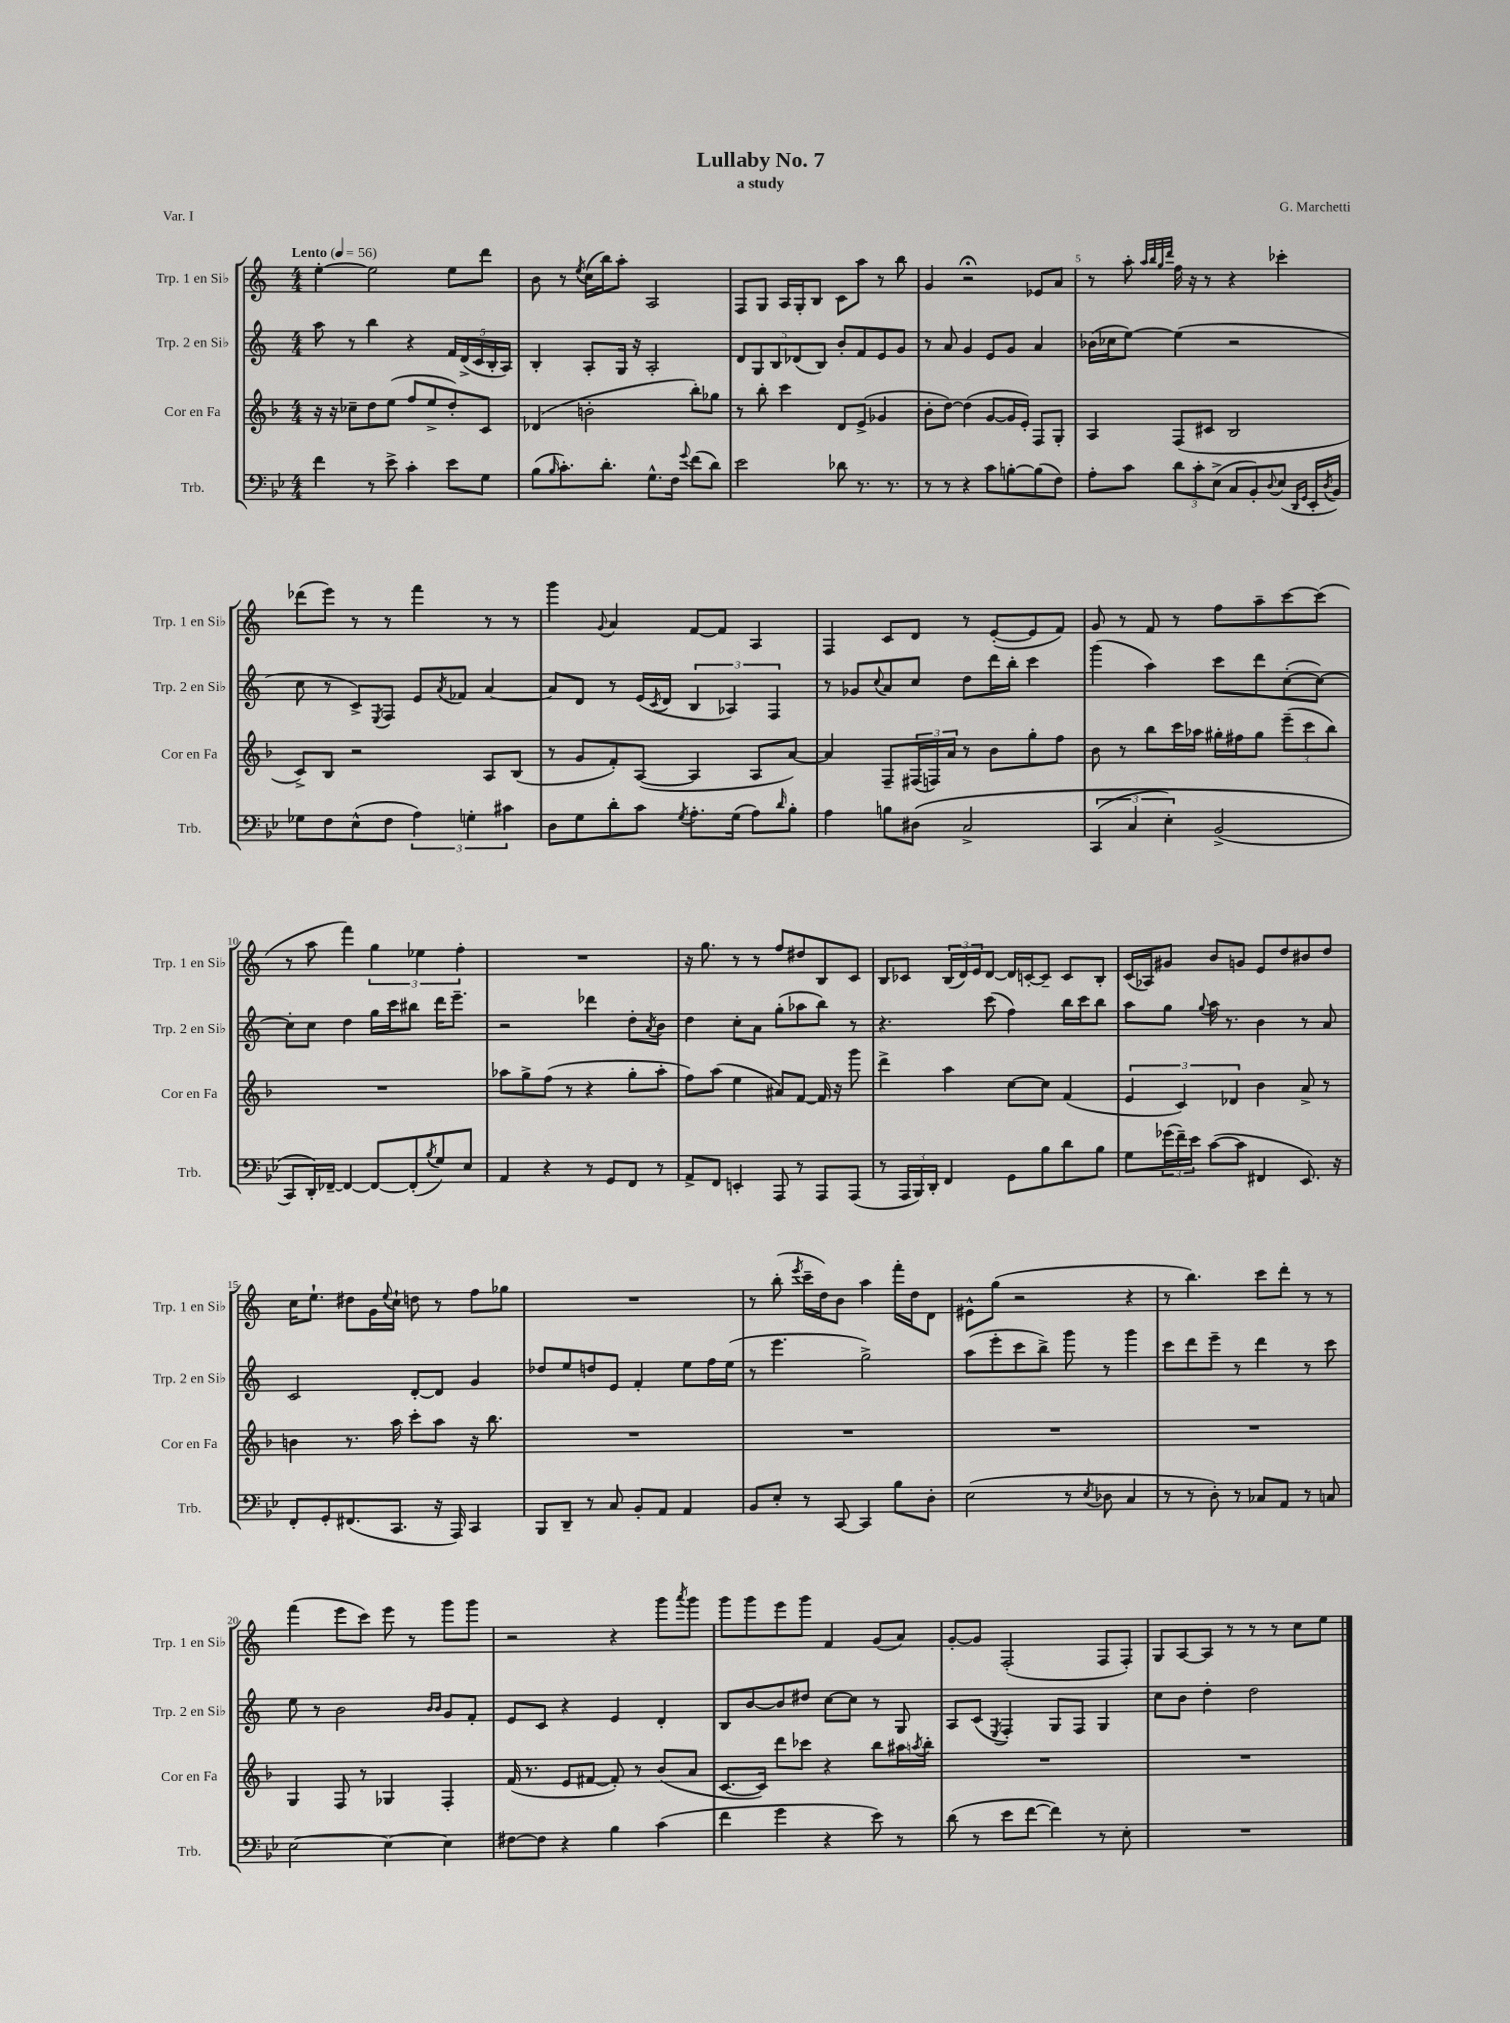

**kern	**kern	**kern	**kern
*staff4	*staff3	*staff2	*staff1
*clefF4	*clefG2	*clefG2	*clefG2
*k[b-e-]	*k[b-]	*k[]	*k[]
*M4/4	*M4/4	*M4/4	*M4/4
*MM56	*MM56	*MM56	*MM56
4f\	16r	8aa\	[4ee'\
.	16r	.	.
.	8cc-~\L	8r	.
8r	8dd\	4bb\	2ee\]
8e-^\	(8ee\J	.	.
4c'\	8ff/L	4r	.
.	8ee^/	.	.
8e-\L	8dd'/)	20f/LL	8ee\L
.	.	(20d^/	.
.	.	20c/	.
8G\J	8c/J	.	8ddd\J
.	.	20B'/	.
.	.	20A/JJ)	.
=	=	=	=
(8B-\L	(4d-/	4B'/	8b\
16qqB-/	.	.	.
8.c'\)	.	.	8r
.	.	.	8qee/
.	2b'\	8A'/L	(16cc\LL
8.d'\J	.	.	16bb\J)
.	.	16G/Jk	8aa'\J
.	.	16r	.
8.G^^\L	.	2A'/	2A/
16F\Jk	.	.	.
8qqg/	.	.	.
(8f\L	8bb-'\L)	.	.
8d\J)	8gg-\J	.	.
=	=	=	=
2e-\	8r	10d/L	8F/L
.	.	10G/	.
.	8bb-'\	.	8G/J
.	.	10B/	.
.	4ccc\	.	16A/LL
.	.	(10d-/	.
.	.	.	16G'/J
.	.	.	8B/J
.	.	10B/J)	.
8d-\	8d/L	8b'/L	8c\L
8.r	(8e^/J	8f/	8aa\J
.	4g-/	8e/	8r
8.r	.	.	.
.	.	8g/J	8bb\
=	=	=	=
8r	8b-'\L	8r	4g/
8r	[8dd\J)	8a/	.
4r	(4dd\]	4g/	2r;
8c\L	[8g/L	8e/L	.
[8B'\	16g/]L	8g/J	.
.	16e'/JJ)	.	.
(8B\]	8F/L	4a/	8e-/L
8F\J)	8G'/J	.	8a/J
=	=	=	=
8A'\L	4A/	(16b-\LL	8r
.	.	16cc-\J	.
8c\J	.	[8ee\J)	8aa'\
.	.	.	32qqaa/LLL
.	.	.	32qqbb/
.	.	.	32qqgg/
.	.	.	32qqddd/JJJ
12d\L	(8F/L	(4ee\]	16ff\
.	.	.	16r
12c'\	.	.	.
.	8c#/J	.	8r
(12E-^\J	.	.	.
8C/L	2B-/	2r	4r
8BB-'/)	.	.	.
8qqD/	.	.	.
(8E-/J	.	.	4ccc-'\
16qqDD/LL	.	.	.
16qqGG/JJ	.	.	.
16EE-'/LL	.	.	.
8qD/	.	.	.
16BB-/JJ)	.	.	.
=	=	=	=
8G-\L	8c^/L)	8cc\	(8ddd-\L
8F\	8B-/J	8r	8eee\J)
(8E-^^\	2r	8c^/L)	8r
.	.	8qE/	.
8F\J	.	8F/J	8r
6A\)	.	8e/L	4fff\
.	.	8qa/	.
.	.	8f-/J	.
6G'\	.	.	.
.	8A/L	[4a/	8r
6c#\	.	.	.
.	(8B-/J	.	8r
=	=	=	=
8D\L	8r	8a/]L	4ggg\
8G\	8g/L	8d/J	.
.	.	.	8qqg/
8d'\	8f'/)	8r	4a/
8c\J	([8A/J	(16e/LL	.
.	.	8qc/	.
.	.	16d/JJ	.
8qG/	.	.	.
8.A'\L	4A/]	6B/	[8f/L
.	.	.	8f/]J
.	.	6A-/)	.
(16G\Jk	.	.	.
8A\L)	8A/L	.	4A/
.	.	6F/	.
16qqd/	.	.	.
8B-'\J	[8a/J)	.	.
=	=	=	=
4A\	4a/]	8r	4F/
.	.	8g-/L	.
.	.	8qqcc/	.
8B\L	8F~/L	8a/	8c/L
&(8D#\J	(24F#/L	8cc/J	8d/J
.	24F/)	.	.
.	24a/JJ	.	.
2C^/	8r	8dd\L	8r
.	8b-\L	16ddd\L	([8e'/L
.	.	16bb'\JJ	.
.	8gg'\	4ccc\	8e/]
.	8ff\J	.	8f/J)
=	=	=	=
(6CC/	8b-\	(4ggg\	8g/
.	8r	.	8r
6C/	.	.	.
.	8bb-\L	4aa\)	8f/
6E-'\)	.	.	.
.	16ccc\L	.	8r
.	16aa-\JJ	.	.
(2BB-^/	16gg#'\LL	8ccc\L	8ff\L
.	16ff#\J	.	.
.	8gg#\J	8ddd\	8aa~\
.	(12eee~\L	([8cc'\	[8ccc\
.	12ccc\	.	.
.	.	8cc\_J)	(8ccc\]J
.	12bb-\J)	.	.
=	=	=	=
8CC/L)	1r	8cc'\]L	8r
16DD'/L&)	.	8cc\J	8aa\
[16FF-~/JJ	.	.	.
4FF-/_	.	4dd\	4fff\)
8FF-/_L	.	16gg\LL	6gg\
.	.	16ccc\J	.
(8FF-'/]	.	8bb#\J	.
.	.	.	6ee-\
8qB-/	.	.	.
8G/)	.	16ddd\LK	.
.	.	8.eee~\J	.
.	.	.	6ff'\
8E-/J	.	.	.
=	=	=	=
4AA/	8aa-\L	2r	1r
.	8gg^\	.	.
4r	(8ff\J	.	.
.	8r	.	.
8r	4r	4ddd-\	.
8GG/L	.	.	.
8FF/J	8gg'\L	8dd'\L	.
.	.	8qa/	.
8r	8aa-'\J	8b\J	.
=	=	=	=
8AA^/L	8ff\L)	4dd\	16r
.	.	.	8.gg\
8FF/J	(8aa\J	.	.
4EE'/	4ee\	8cc'\L	8r
.	.	8a\J	8r
8AAA/	8a#/L)	(8gg'\L	8ff/L
8r	[8f/J	8aa-\	8dd#/
8AAA/L	16f/]	8bb\J)	8B/
.	16r	.	.
(8AAA/J	8ggg\	8r	8c/J
=	=	=	=
8r	4ddd^\	4.r	8B/L
24AAA/LL	.	.	8c-/J
24BBB-/)	.	.	.
24DD'/JJ	.	.	.
4FF/	4aa\	.	(24B/LL
.	.	.	24d/)
.	.	.	24e/J
.	.	(8ccc\	[8d/J
8GG\L	[8cc\L	4ff\)	16d/]LL
.	.	.	[16c'/J
8B-\	8cc\]J	.	8c~/]J
8d\	(4f/	16bb\LL	8c/L
.	.	16ccc\J	.
8B-\J	.	8bb\J	8B'/J
=	=	=	=
8G\L	6e/	8aa\L	(16c/LL
.	.	.	16A-/J)
(24g-\L	.	8gg\J	8g#/J
24f~\)	6c/)	.	.
24e-\JJ	.	.	.
.	.	8qqgg/	.
([8c\L	.	16aa\	8b/L
.	.	8.r	.
.	6d-/	.	.
8c\]J	.	.	8g/J
4FF#/	4b-\	4b\	8e/L
.	.	.	8dd/
8.EE-/)	8a^/	8r	8b#/
.	8r	8a/	8dd/J
16r	.	.	.
=	=	=	=
8FF'/L	4b\	2c/	16cc\LK
.	.	.	8.ee`\J
8GG'/	.	.	.
(8.FF#/	8.r	.	8dd#\L
.	.	.	16g\L
.	.	.	8qqee/
8.CC/J	16aa\	.	16cc`\JJ
.	8ccc'\L	[8d'/L	8dd\
16r	8aa\J	8d/]J	8r
16AAA/)	.	.	.
4CC/	16r	4g/	8ff\L
.	8.bb-\	.	.
.	.	.	8gg-\J
=	=	=	=
8BBB-/L	1r	8dd-/L	1r
8DD~/J	.	8ee/	.
8r	.	8dd/	.
8C/	.	8e/J	.
8BB-'/L	.	4f'/	.
8AA/J	.	.	.
4AA/	.	8ee\L	.
.	.	16ff\L	.
.	.	(16ee\JJ	.
=	=	=	=
8BB-/L	1r	8r	8r
8E-'/J	.	4.eee\	(8bb'\
.	.	.	8qeee/
8r	.	.	16ccc~\LL
.	.	.	16dd\J)
[8CC/	.	.	8b\J
4CC/]	.	2gg^\)	4aa\
8B-\L	.	.	16fff'\LL
.	.	.	16dd\J
8D'\J	.	.	8d\J
=	=	=	=
(2E-\	1r	(8aa\L	8e#^^\L
.	.	8eee'\	(8gg\J
.	.	8ccc\	2r
.	.	8bb^\J)	.
8r	.	8ggg\	.
8qE-/	.	.	.
8D-\	.	8r	.
4C/	.	4ggg\	4r
=	=	=	=
8r	1r	8ccc\L	8r
8r	.	8ddd\	4.bb\)
8D'\)	.	8eee~\J	.
8r	.	8r	.
8C-/L	.	4ddd\	8ccc\L
8AA/J	.	.	8ddd'\J
8r	.	8r	8r
8C/	.	8ccc\	8r
=	=	=	=
[2E-\	4G/	8ee\	(4fff\
.	.	8r	.
.	8F/	2b\	8eee\L
.	8r	.	8ccc\J)
4E-\_	4G-/	.	8eee\
.	.	.	8r
.	.	16qqb/LL	.
.	.	16qqb/JJ	.
4E-\]	4F'/	8g/L	8ggg\L
.	.	8f'/J	8ggg\J
=	=	=	=
[8F#\L	(16f/	8e/L	2r
.	8.r	.	.
8F#\]J	.	8c/J	.
4r	8e/L	4r	.
.	[8f#/J	.	.
4B-\	8f#'/])	4e/	4r
.	8r	.	.
(4c\	(8b-/L	4d'/	8ggg\L
.	.	.	8qaaa/
.	8a/J	.	8ggg\J
=	=	=	=
4f\	[8.c/L	8B/L	8ggg\L
.	.	[8b/	8ggg\
.	16c/]Jk)	.	.
4g\	8ddd\L	8b/]	8eee\
.	8ccc-\J	8dd#/J	8ggg\J
4r	4r	[8cc\L	4f/
.	.	8cc\]J	.
8e-\)	8bb-\L	8r	(8g/L
8r	16aa#\L	8G/	8a/J)
.	8qaa/	.	.
.	16bb-'\JJ	.	.
=	=	=	=
(8d\	1r	8A/L	[8g'/L
8r	.	(8c/J	8g/]J
.	.	8qE/	.
8e-\L	.	4F'/)	(2F'/
[8f\J	.	.	.
4f\])	.	8G/L	.
.	.	8F/J	.
8r	.	4G/	8F/L
8E-'\	.	.	8F'/J)
=	=	=	=
1r	1r	8cc\L	8G/L
.	.	8b\J	[8A/
.	.	4dd'\	8A/]J
.	.	.	8r
.	.	2dd\	8r
.	.	.	8r
.	.	.	8cc\L
.	.	.	8ee\J
==	==	==	==
*-	*-	*-	*-
